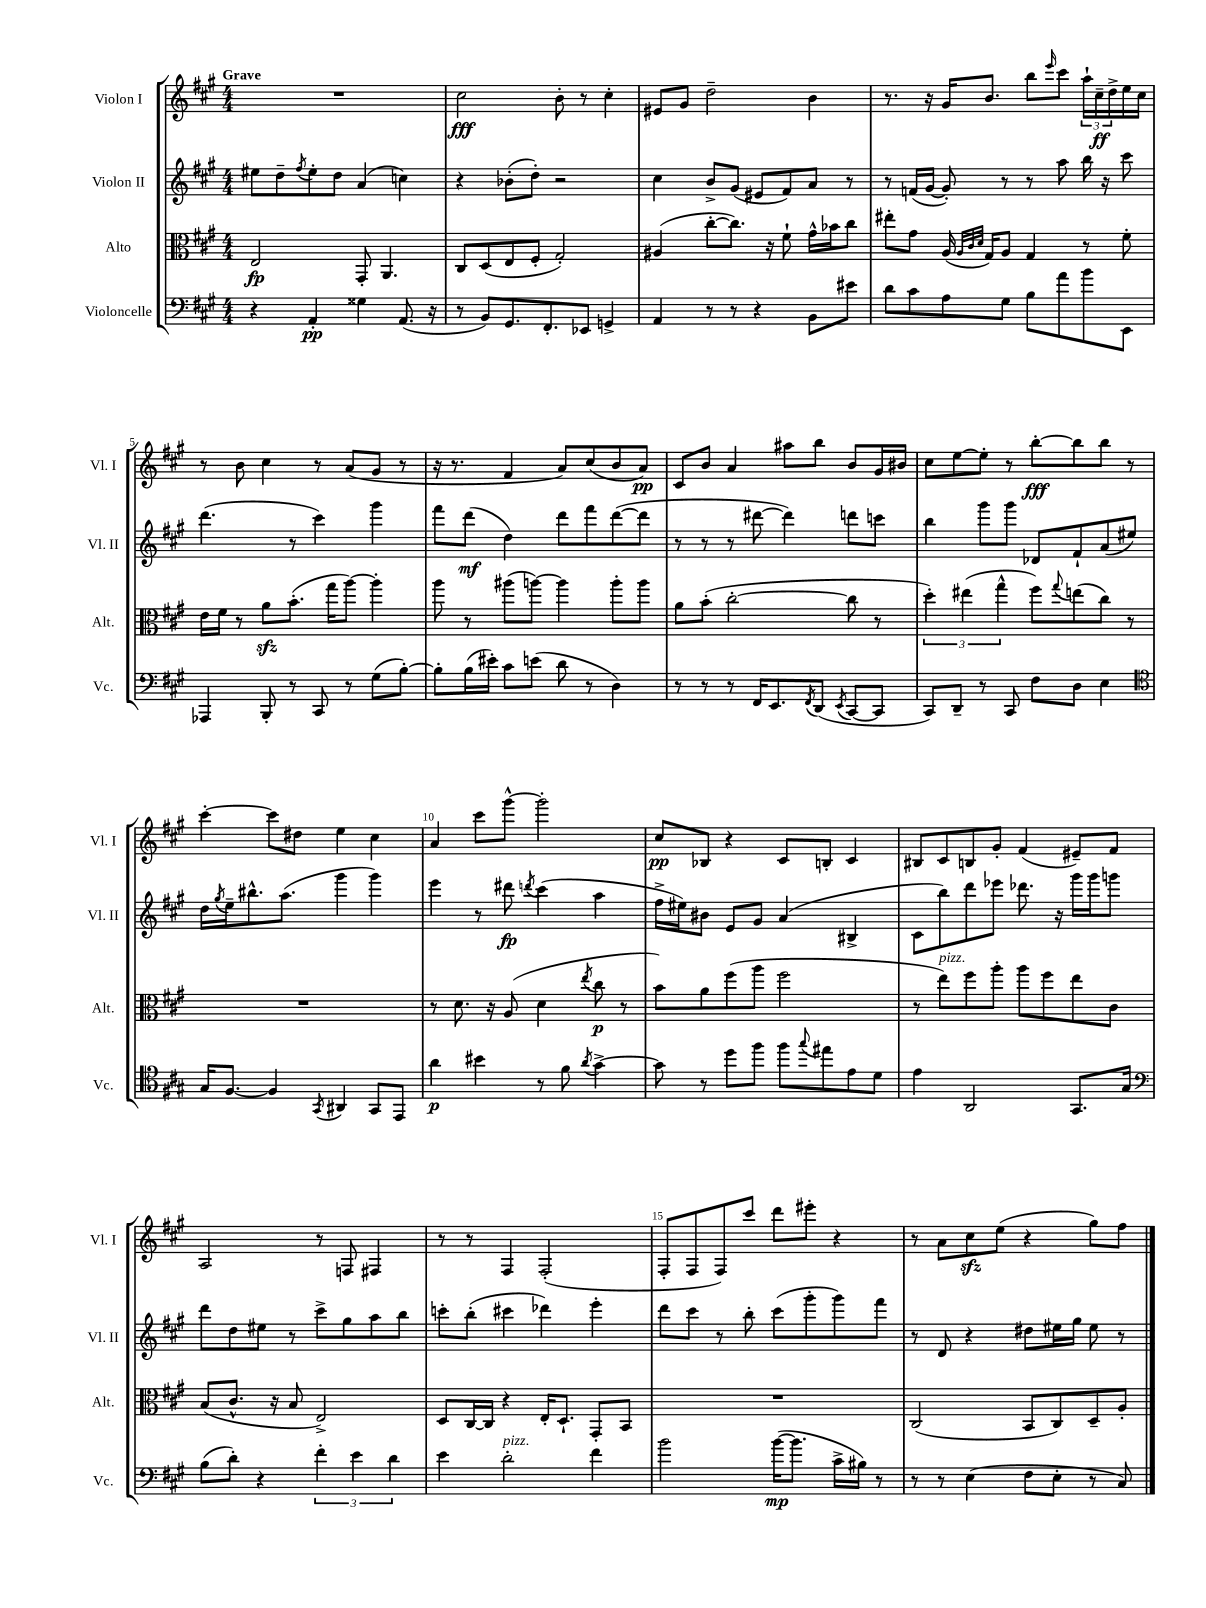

**kern	**kern	**kern	**kern
*staff4	*staff3	*staff2	*staff1
*clefF4	*clefC3	*clefG2	*clefG2
*k[f#c#g#]	*k[f#c#g#]	*k[f#c#g#]	*k[f#c#g#]
*M4/4	*M4/4	*M4/4	*M4/4
4r	2E	8ee#	1r
.	.	8dd~	.
.	.	8qff#	.
4AA'	.	8ee#'	.
.	.	8dd	.
4G##	8GG#'	(4a	.
.	4.AA	.	.
(8.AA	.	4cc)	.
16r	.	.	.
=	=	=	=
8r	8C#	4r	2cc#
8BB)	(8D	.	.
8.GG#	8E	(8b-'	.
.	8F#'	8dd')	.
8.FF#'	.	.	.
.	2G#')	2r	8b'
8EE-	.	.	8r
4GG^	.	.	4cc#'
=	=	=	=
4AA	(4A#	4cc#	8e#
.	.	.	8g#
8r	[8cc#'	8b^	2dd~
8r	8.cc#])	(8g#	.
4r	.	8e#	.
.	16r	.	.
.	8f#`	8f#)	.
8BB	16g#^^	8a	4b
.	16b-	.	.
8e#	8cc#	8r	.
=	=	=	=
8d	8ee#'	8r	8.r
8c#	8g#	(16f	.
.	.	[16g#	16r
8A	(16A	8g#'])	16g#
.	32qqA	.	.
.	32qqc#	.	.
.	32qqd	.	.
.	16G#)	.	8.b
8G#	8A	8r	.
8B	4G#	8r	8bb
.	.	.	16qqeee
8a	.	8aa	8ccc#
8b	8r	16bb	24aa`
.	.	.	24cc#~
.	.	16r	.
.	.	.	24dd^
8EE	8f#'	8ccc#	16ee
.	.	.	16cc#
=	=	=	=
4AAA-	16e	(4.ddd	8r
.	16f#	.	.
.	8r	.	8b
8BBB'	8a	.	4cc#
8r	(8.b'	8r	.
8CC#	.	4ccc#)	8r
.	16gg#	.	.
8r	[8aa)	.	(8a
(8G#	4aa']	4ggg#	8g#
[8B')	.	.	8r
=	=	=	=
8B']	8aa	8fff#	16r
.	.	.	8.r
(16B	8r	(8ddd	.
16e#')	.	.	.
8c#	(8aa#	4dd)	4f#
(8e	[8aa)	.	.
8d	4aa]	8ddd	8a)
8r	.	8fff#	(8cc#
4D)	8aa'	([8ddd	8b
.	8aa	8ddd]	8a)
=	=	=	=
8r	8a	8r	8c#
8r	(8b'	8r	8b
8r	[2cc#'	8r	4a
16FF#	.	[8ddd#	.
8.EE	.	.	.
.	.	4ddd#])	8aa#
8qFF#	.	.	.
(8DD	.	.	8bb
8qEE	.	.	.
[8CC#	8cc#]	8ddd	8b
8CC#]	8r	8ccc	16g#
.	.	.	16b#
=	=	=	=
8CC#)	6dd')	4bb	8cc#
8DD~	.	.	[8ee
.	(6ee#	.	.
8r	.	8ggg#	8ee']
.	6gg#^^	.	.
8CC#	.	8ggg#	8r
8F#	8ff#)	8d-	[8bb'
.	8qqgg#	.	.
8D	(8ee	8f#`	8bb]
4E	8cc#)	(8a	8bb
.	8r	8ee#)	8r
=	=	=	=
*clefC4	*	*	*
16G#	1r	16dd	[4ccc#'
.	.	8qgg#	.
[8.F#	.	16ee~	.
.	.	8.bb#^^	.
4F#]	.	.	8ccc#]
.	.	(8.aa	.
.	.	.	8dd#
8qGG#	.	.	.
4AA#	.	4ggg#	4ee
8GG#	.	4ggg#)	4cc#
8EE	.	.	.
=	=	=	=
4a	8r	4eee	4a
.	8.d	.	.
4b#	.	8r	8ccc#
.	16r	.	.
.	(8A	8ddd#	[8ggg#^^
.	.	8qddd	.
8r	4d	(4ccc#	2ggg#']
8f#	.	.	.
8qa	8qee	.	.
[4g#^	8cc#	4aa	.
.	8r	.	.
=	=	=	=
8g#]	8b)	16ff#^	8cc#
.	.	16ee#)	.
8r	8a	8b#	8B-
8dd	(8ff#	8e	4r
8ff#	8aa	8g#	.
8ff#	2ff#	(4a	8c#
8qqgg#	.	.	.
8ee#	.	.	8B'
8e	.	4B#^	4c#
8d	.	.	.
=	=	=	=
4e	8r	8c#	8B#
.	8ee)	8bb)	8c#
2AA	8ff#	8ddd	8B
.	8aa'	8eee-	8g#'
.	8aa	8.ddd-	(4f#
.	8ff#	.	.
.	.	16r	.
8.GG#	8ee	16ggg#	8e#~)
.	.	16ggg#	.
.	8c#	8ggg	8f#
16G#	.	.	.
=	=	=	=
*clefF4	*	*	*
(8B	(8B	8ddd	2A
8d')	8.c#^^	8dd	.
4r	.	8ee#	.
.	16r	.	.
.	8B	8r	.
6f#'	2E^)	8ccc#^	8r
.	.	8gg#	8F
6e	.	.	.
.	.	8aa	4F#
6d	.	.	.
.	.	8bb	.
=	=	=	=
4e	8D	8ccc'	8r
.	[16C#	(8bb'	8r
.	16C#]	.	.
2d'	4r	4ccc#	4F#
.	16E'	4ddd-)	(2F#'
.	8.D`	.	.
4f#	8GG#'	4eee'	.
.	8BB	.	.
=	=	=	=
2b	1r	8ddd	8F#'
.	.	8ccc#	8F#
.	.	8r	8F#)
.	.	8bb'	8ccc#
([16b	.	(8ccc#	8ddd
8.b]	.	.	.
.	.	8ggg#'	8eee#'
16c#^	.	8ggg#)	4r
16B#)	.	.	.
8r	.	8fff#	.
=	=	=	=
8r	(2C#	8r	8r
8r	.	8d	8a
(4E	.	4r	8cc#
.	.	.	(8ee
8F#	8BB	8dd#	4r
8E'	8C#)	16ee#	.
.	.	16gg#	.
8r	8D~	8ee#	8gg#)
8C#)	8A'	8r	8ff#
==	==	==	==
*-	*-	*-	*-
